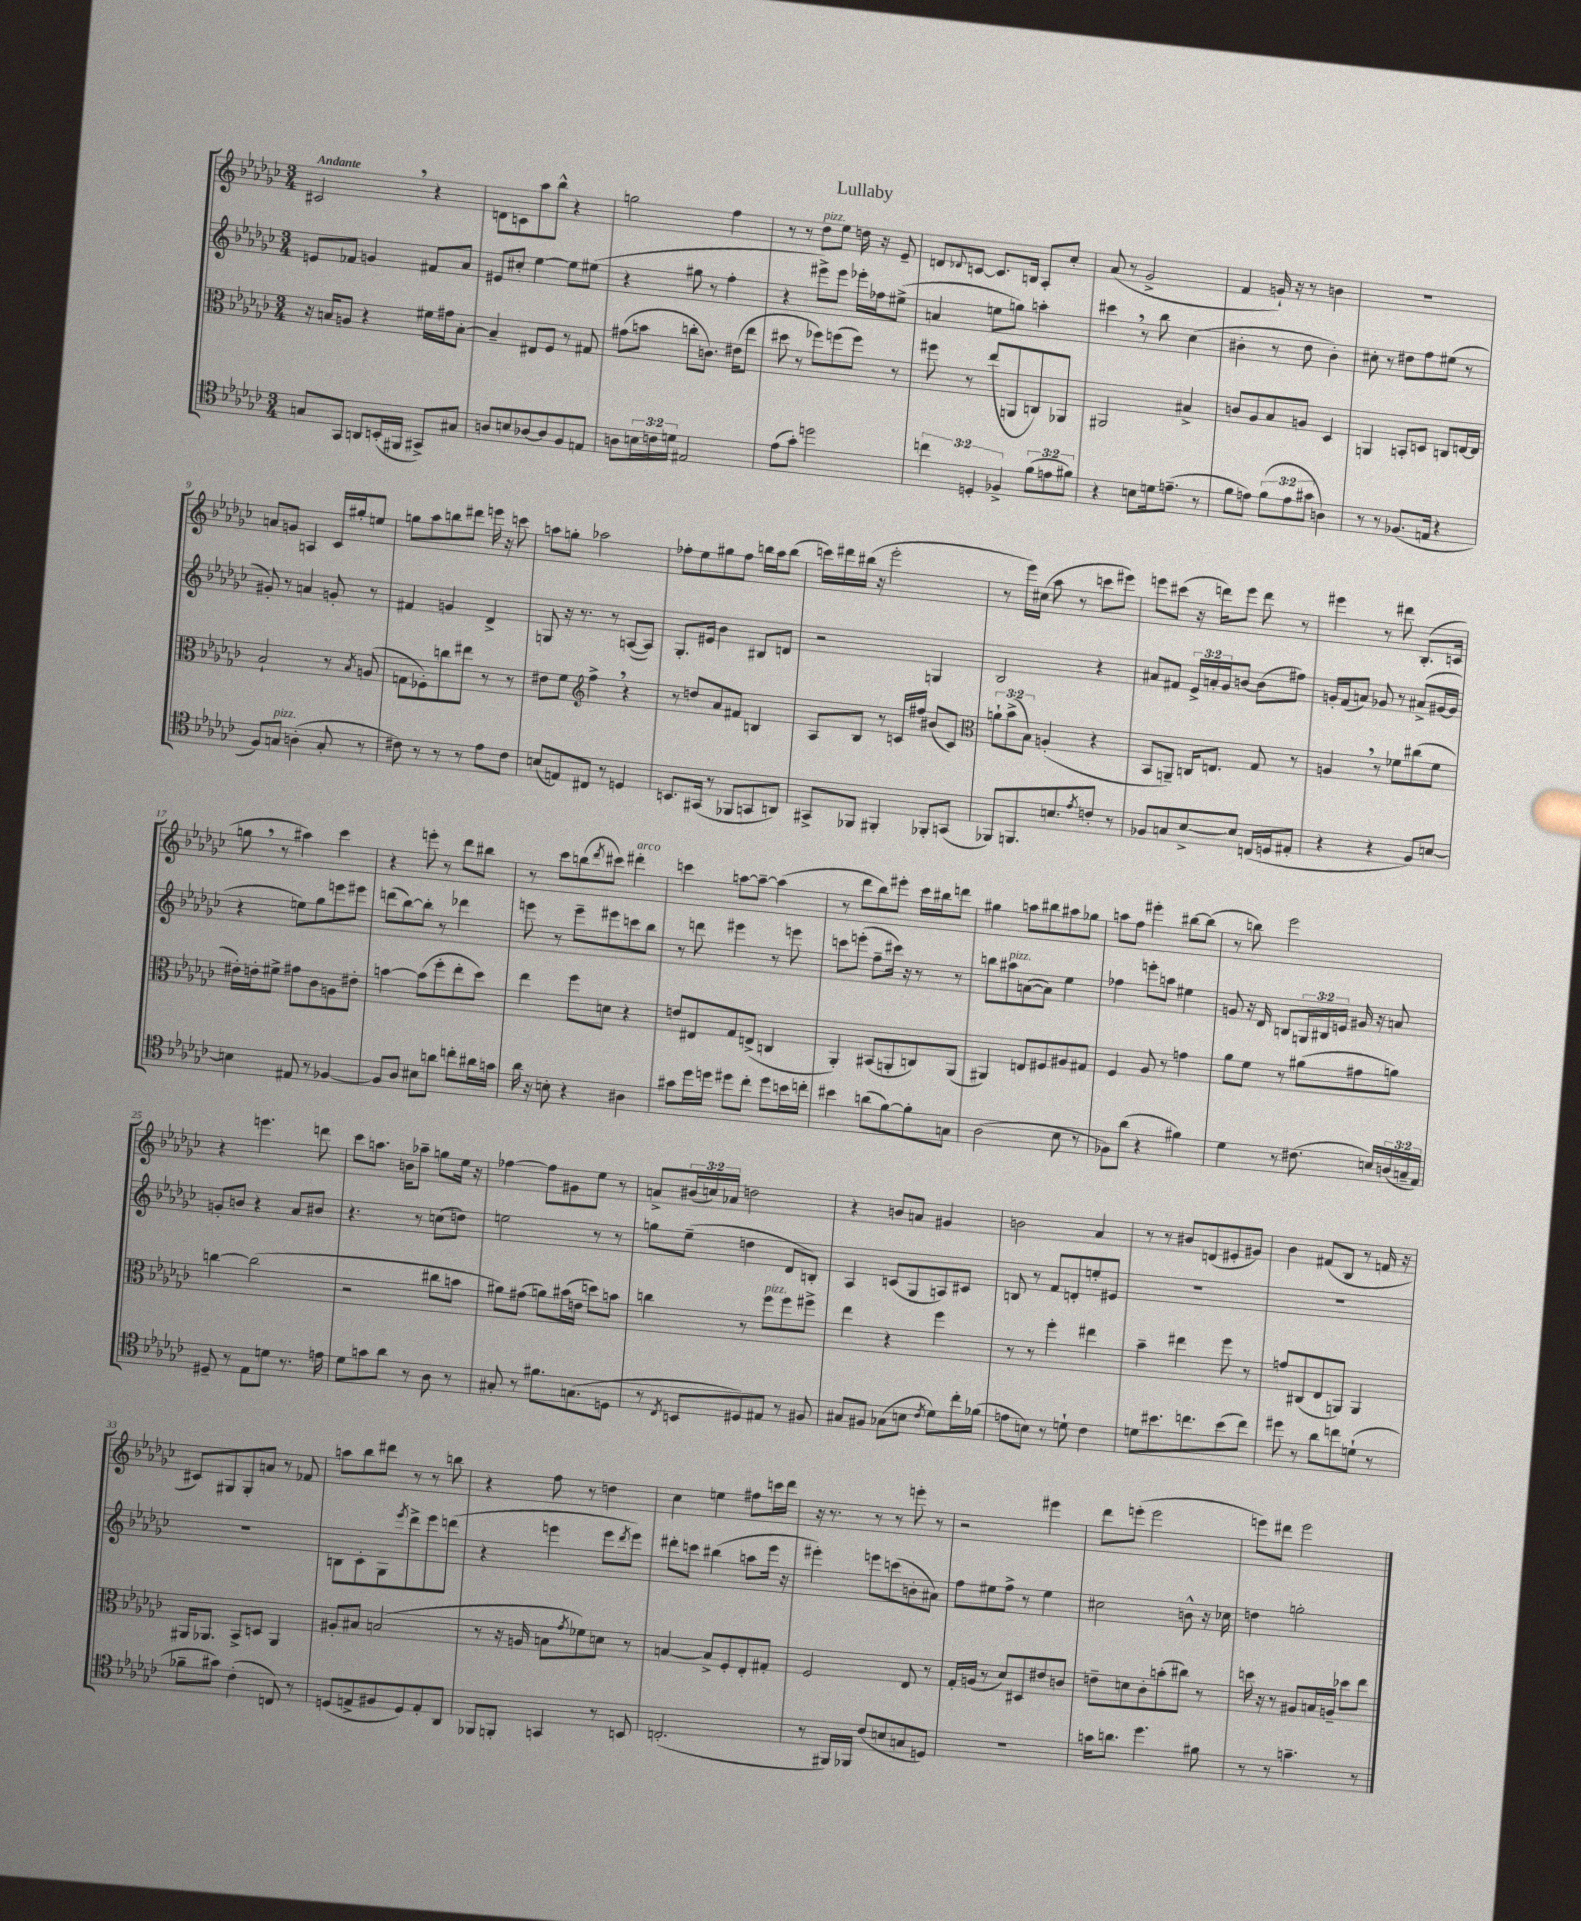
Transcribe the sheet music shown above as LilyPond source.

\header { title = "Lullaby" }
<<
\new StaffGroup <<
\new Staff = "s0" {
    \clef treble \key ges \major \numericTimeSignature \time 3/4 \override Staff.TupletNumber.text = #tuplet-number::calc-fraction-text \tempo "Andante"
    cis'2 \breathe r4 |
    d'8 c'8 aes''8 bes''8-^ r4 |
    g''2 f''4 |
    r8 r8 des''8^\markup { \italic "pizz." } ees''8 d''16 r16 ees'8-- |
    d'8 \appoggiatura { des'8 } c'8~ c'8. b16 aes8-. ces''8-. |
    aes'8( r8 ges'2-> |
    f'4 g'16-!) r16 r8 b'4 |
    R2. |
    a'8 g'8 a4 ces'16 gis''16-. e''8 |
    g''8 aes''8 b''8 dis'''8 e'''16 r16 c'''8 |
    a''8 g''8-. aes''2 |
    fes''8-. ees''8 gis''8 fes''8 b''16 aes''16 b''8( |
    c'''16) dis'''16 bis''16( r16 ees'''2-. |
    r8 ees'''16) cis''16( aes''8 r8 c'''8 eis'''8) |
    e'''8 cis'''8( r16 d'''16) e'''8 d'''8 r8 |
    eis'''4 r8 dis'''8 bes8.-.( c'16 |
    g''8 \breathe r8 ais''4) ces'''4 |
    r4 e'''8-. r8 des'''8 bis''8 |
    r8 ces'''8 b''8( \acciaccatura { des'''8 } cis'''8) dis'''4-.^\markup { \italic "arco" } |
    c'''4 a''8~ a''8~-- a''4( |
    r8 des'''8 bes''8) eis'''8-. ces'''16 bis''16 d'''8 |
    gis''4 a''8 bis''8 ais''8 ges''8 |
    a''8 f''8 eis'''4-. bis''8~ bis''8( |
    r8 b''8) ees'''2 |
    r4 e'''4. d'''8 |
    ces'''8 a''8. b'16 aes''8-- g''8 ees''16 r16 |
    fes''4~ fes''8 gis'8 ees''8 r8 |
    a'8-> \tuplet 3/2 { bis'16( c''16) aes'16 } d''2 |
    r4 b'8 a'8 gis'4 |
    b'2 aes'4 |
    r8 r8 bis'8 d'8( eis'8-. gis'8) |
    bes'4 fis'8( bes8 r8 f'16 r16 |
    cis'8) gis8 gis8-. a'8 r8 fes'8 |
    a''8 bes''8 dis'''8 r8 r8 b''8 |
    r4 f''8 r8 d''4 |
    ces''4 e''4 fis''8 c'''16 des'''16 |
    r16 r8. r8 r8 e'''8-. r8 |
    r2 eis'''4 |
    des'''8 e'''8-.( e'''2 |
    e'''8) dis'''8 e'''2 \bar "|." |
}
\new Staff = "s1" {
    \clef treble \key ges \major \numericTimeSignature \time 3/4 \override Staff.TupletNumber.text = #tuplet-number::calc-fraction-text
    e'8 fes'8 g'4 fis'8 aes'8 |
    eis'8 cis''8-. ees''4~ ees''8 eis''8( |
    r4 gis''8 r8 f''4-. |
    r4 eis'''8->) eis'''8 ees'''16-. fes''16 eis''8->( |
    a'4 e''8 g''8) a''4-. |
    cis'''4 \breathe r8 bes''8 ces''4( |
    bis'4-. r8 des''8 bis'4-.) |
    cis''8-. r8 dis''8 f''8 eis''8( r8 |
    gis'8-.) r8 a'4 g'8-. r8 |
    fis'4 g'4 des'4-> |
    g8 r16 r8. r8 a8~( a8) |
    ges8.-. eis'16 bes'4 bis8 d'8 |
    r2 g4 |
    bes2 r4 |
    ais'8 fis'8 \tuplet 3/2 { ees'16-> a'16-. ges'16 } b'8~ b'8( fis''8) |
    g'16-. f'16( a'8) ges'8 r8 ais'8->( gis'16~ gis'16 |
    r4 e''8) ges''8 e'''8 eis'''8 |
    d'''8( bes''8~) bes''8-. r8 des'''4 |
    e'''8 r8 e'''8-- eis'''8 c'''8 bes''8 |
    r8 d'''8 eis'''4 r8 e'''8 |
    c'''8 e'''8-.( f''8-- cis'''16) r16 r8 r8 |
    b''8 ais''8^\markup { \italic "pizz." } a'8~( a'8) ees''4 |
    fes''4 e'''8-. a''8 eis''4 |
    g'8 r16 des'16 b8 \tuplet 3/2 { g16 bis16 e'16 } gis'16 r16 a'8 |
    g'8-. b'8 r4 aes'8 bis'8 |
    r4. r8 c''8( d''8) |
    e''2 r8 r8 |
    g''8 ees''8--( d''4 des'8 b8-.) |
    aes4 c'8( ges8 a8) cis'8 |
    b8 r8 f'8 d'8-. e''8-. eis'8 |
    R2. |
    R2. |
    R2. |
    b8 ces'8-. ges8 \acciaccatura { ees'''8 } des'''8-> ees'''8 d'''8( |
    r4 e'''4 e'''8 \acciaccatura { des'''8 } e'''8) |
    dis'''8-. c'''8 bis''4( a''8 ees'''16 r16 |
    eis'''4-.) e'''8 c'''8( b'8-. ais'8) |
    f''8 eis''8 f''8-> r8 eis''4 |
    cis''2 b'8-^ r16 ces''16 |
    d''4 g''2-. \bar "|." |
}
\new Staff = "s2" {
    \clef alto \key ges \major \numericTimeSignature \time 3/4 \override Staff.TupletNumber.text = #tuplet-number::calc-fraction-text
    r16 b16 a8 r4 fis'16 gis'16 b8~-. |
    b4-- eis8 f8 r8 gis8 |
    gis'8( b'8 c''8-. c'8.) eis'16( ees''8 |
    dis''8 r8 fes''8) f''8( f''8) r8 |
    fis''8 r8 ees''8( a,8 c8) aes,8 |
    ais,2 bis4-> |
    c'8 aes8 bes8 a8 des4 |
    a,4 b,8-. d8 c8 e16~ e16 |
    bes2-! r8 \acciaccatura { bes8 } a8( |
    g8 fes8-.) c''8 eis''8 r8 r8 |
    eis'8 f'8 \clef treble f''4-> \breathe r4 |
    r8 d''8 aes'8 fis'8 b4 |
    aes8 bes8 r8 c'16 fis''16 bis'8( c'8) |
    \clef alto \tuplet 3/2 { a'8-! bes'8->( bes8) } a4-.( r4 |
    bes,8 a,8--) c16 e8. ges8 r8 |
    a4 \breathe r8 fes'8 cis''8( fes'8 |
    eis'16-.) e'16-. fis'8-> gis'8 ces'8 a8 eis'8-. |
    b'4~ b'8( f''8-. ees''8-. des''8) |
    ees''4 f''8 d'8 r4 |
    e'8 eis8 ges8 e8->( c4 |
    aes,4-.) bis,8( a,8-. c8) a,8( |
    ais,4) e8 fis8 ais8 gis8 |
    f4 aes8 r8 g'4 |
    aes'8 f'8 r8 ais'8( gis'8 a'8) |
    c''4~ c''2( |
    r2 cis''8 b'8 |
    ais'8) gis'8( a'8) bis'16( e'16 d''8) b'8 |
    c''4 r8 f''8^\markup { \italic "pizz." } f''8 fis''8-> |
    ees''4 r4 f''4 |
    r8 r8 f''4-. eis''4 |
    bes'4-- eis''4 f''8 r8 |
    g'8 cis8( ees8 a,8) a,4 |
    ais,16 aes,8. bes,8-> d8 aes,4 |
    ais8-. bis8 b2( |
    r8 r16 a16 b8 \acciaccatura { ges'8 } fes'8) d'8 r8 |
    b4~ b8-> f8-. ees8-. gis8-. |
    f2 ees8 r8 |
    ges16-. a16( r8 des'8) dis8 eis'8 c'8 |
    e'8-- d'8 ces'8-. b'8-.( cis''8) r8 |
    d''16 r16 r8 ais8 b16 a16-- des''8 ees''8 \bar "|." |
}
\new Staff = "s3" {
    \clef tenor \key ges \major \numericTimeSignature \time 3/4 \override Staff.TupletNumber.text = #tuplet-number::calc-fraction-text
    g8 ges,8 a,8 b,16-.( fis,16 gis,8->) gis8 |
    a8 b8 aes8~ aes8 f8 e8 |
    a8 \tuplet 3/2 { b16 c'16 d'16 } eis2 |
    ees'8( ges'8-.) d''2 |
    \tuplet 3/2 { c''4 d4-. fes4-> } \tuplet 3/2 { f'8( e'8 fis'8) } |
    r4 b8 d'16 e'8.--( r8 |
    f'8 e'8) \tuplet 3/2 { f'8( e'8 gis'8 } a4) |
    r8 r8 fes8.( e16 r4 |
    f8) g8^\markup { \italic "pizz." } a4-.( g8-. r8 |
    cis'8) r8 r8 r8 ees'8 cis'8 |
    b8( e8) cis8 r8 d4 |
    b,8. gis,16( r8 fes,8 g,8 a,8) |
    gis,8-> fes,8 fis,4-. fes,8-. g,8( |
    fes,8) f,8. b8. \acciaccatura { ees'8 } c'8-. r8 |
    fes8 g8 bes8~-> bes8 c16( d16 eis8-. |
    r4 r4 f8) b8~ |
    b4 eis8 r8 fes4~ |
    fes8 aes8 bis8 a'8 c''8-. ais'16 g'16 |
    aes'16 r16 b8-. r4 ais4 |
    gis'8 des''16 d''16 dis''8 ces''8-. dis''8 b'16 c''16-. |
    bis'4 a'8( f'8~) f'8-. g8 |
    aes2( bes8 r8 |
    fes8) aes'8( r4 fis'4) |
    des'4 r8 cis'8.( b16) \tuplet 3/2 { a16( g16-- ees16) } |
    dis8-- r8 ees8 d'8 r8. e'16 |
    des'8 g'8 aes'8 r8 aes8 r8 |
    gis8-. r8 fis'8. g8.( d8 |
    r8 \acciaccatura { ces8 } b,8 dis8) eis8 r8 fis8 |
    gis8 fis8 ges8( b8 \acciaccatura { ces'8 } des'8) ces''16-. fes'16( |
    e'8 b8) r8 d'8-! ces'4 |
    d'8 bis'8. c''8. bis'8( c''8) |
    dis''8 r8 aes'8 c''8 d'8-!( r8 |
    fes'8-- gis'8) ces'4-.( c8) r8 |
    d8( e8-> fis8 d8) e8-. aes,8 |
    fes,8 f,8-. g,4 r8 b,8 |
    c2.-.( |
    r8 fis,16) fes,16 ces'8( b8 g8 d8) |
    R2. |
    g'16 a'8. des''4. fis'8 |
    r8 r8 g'4.-- r8 \bar "|." |
}
>>
>>
